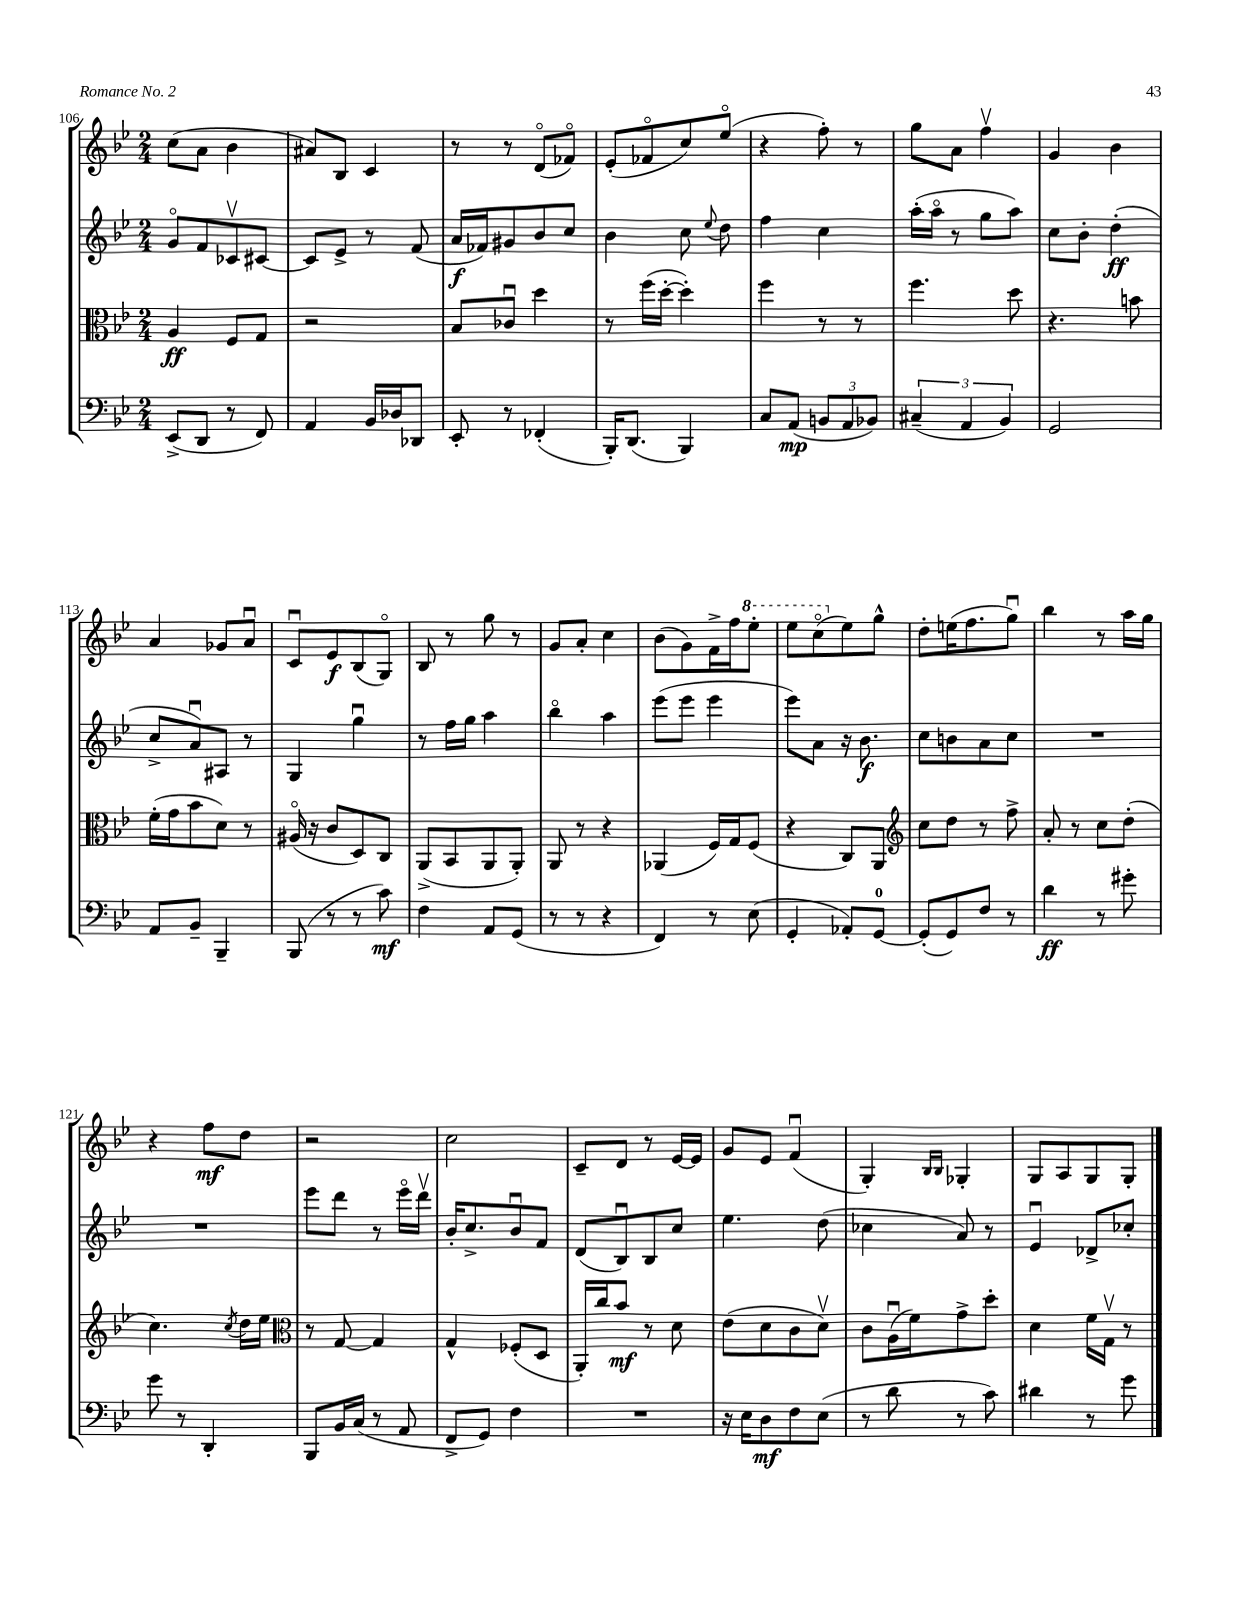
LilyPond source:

<<
\new StaffGroup <<
\new Staff = "s0" {
    \clef treble \key bes \major \numericTimeSignature \time 2/4
    \autoBeamOff c''8[( a'8] bes'4 |
    ais'8[) bes8] c'4 |
    r8 r8 d'8[\flageolet( fes'8]\flageolet) |
    ees'8[-.( fes'8\flageolet c''8) ees''8]\flageolet( |
    r4 f''8-.) r8 |
    g''8[ a'8] f''4\upbow |
    g'4 bes'4 |
    a'4 ges'8[ a'8]\downbow |
    c'8[\downbow ees'8\f bes8( g8]\flageolet) |
    bes8 r8 g''8 r8 |
    g'8[ a'8]-. c''4 |
    bes'8[( g'8) f'16-> f''16 \ottava #1 ees'''8]-. |
    ees'''8[ c'''8\flageolet( \ottava #0 ees''8) g''8]-^ |
    d''8[-. e''16( f''8. g''8]\downbow) |
    bes''4 r8 a''16[ g''16] |
    r4 f''8[\mf d''8] |
    r2 |
    c''2 |
    c'8[-- d'8] r8 ees'16[~ ees'16] |
    g'8[ ees'8] f'4\downbow( |
    g4-.) \grace { bes16[ bes16] } ges4-. |
    g8[ a8 g8 g8]-. \bar "|." |
}
\new Staff = "s1" {
    \clef treble \key bes \major \numericTimeSignature \time 2/4
    \autoBeamOff g'8[\flageolet f'8 ces'8\upbow cis'8]~ |
    cis'8[ ees'8]-> r8 f'8( |
    a'16[\f fes'16) gis'8 bes'8 c''8] |
    bes'4 c''8 \appoggiatura { ees''8 } d''8 |
    f''4 c''4 |
    a''16[-.( a''16]\flageolet r8 g''8[ a''8]) |
    c''8[ bes'8]-. d''4-.\ff( |
    c''8[-> a'8\downbow) ais8] r8 |
    g4 g''4\downbow |
    r8 f''16[ g''16] a''4 |
    bes''4\flageolet a''4 |
    ees'''8[( ees'''8] ees'''4 |
    ees'''8[) a'8] r16 bes'8.\f |
    c''8[ b'8 a'8 c''8] |
    R2 |
    R2 |
    ees'''8[ d'''8] r8 ees'''16[\flageolet d'''16]\upbow |
    bes'16[-. c''8.-> bes'8\downbow f'8] |
    d'8[( bes8\downbow) bes8 c''8] |
    ees''4. d''8( |
    ces''4 a'8) r8 |
    ees'4\downbow des'8[-> ces''8]-. \bar "|." |
}
\new Staff = "s2" {
    \clef alto \key bes \major \numericTimeSignature \time 2/4
    \autoBeamOff a4\ff f8[ g8] |
    r2 |
    bes8[ ces'8]\downbow d''4 |
    r8 f''16[( d''16]~-. d''4-.) |
    f''4 r8 r8 |
    f''4. d''8 |
    r4. b'8 |
    f'16[-.( g'16 bes'8 d'8]) r8 |
    ais16\flageolet( r16 c'8[ d8) c8] |
    a,8[->( bes,8 a,8 a,8]-.) |
    a,8 r8 r4 |
    aes,4( f16[) g16 f8]( |
    r4 c8[) a,8] |
    \clef treble c''8[ d''8] r8 f''8-> |
    a'8-. r8 c''8[ d''8]-.( |
    c''4.) \acciaccatura { c''8 } d''16[ ees''16] |
    \clef alto r8 g8~ g4 |
    g4-^ fes8[-.( d8] |
    a,16[-.) c''16 bes'8]\mf r8 d'8 |
    ees'8[( d'8 c'8 d'8]\upbow) |
    c'8[ a16\downbow( f'16) g'8-> d''8]-. |
    d'4 f'16[ g16]\upbow r8 \bar "|." |
}
\new Staff = "s3" {
    \clef bass \key bes \major \numericTimeSignature \time 2/4
    \autoBeamOff ees,8[->( d,8] r8 f,8) |
    a,4 bes,16[ des16 des,8] |
    ees,8-. r8 fes,4-.( |
    bes,,16[-.) d,8.]( bes,,4) |
    c8[ a,8]\mp( \tuplet 3/2 { b,8[ a,8 bes,8]) } |
    \tuplet 3/2 { cis4--( a,4 bes,4) } |
    g,2 |
    a,8[ bes,8]-- bes,,4-- |
    bes,,8( r8 r8 c'8\mf) |
    f4 a,8[ g,8]( |
    r8 r8 r4 |
    f,4) r8 ees8( |
    g,4-. aes,8[-.) g,8]-0~ |
    g,8[-.( g,8) f8] r8 |
    d'4\ff r8 gis'8-. |
    g'8 r8 d,4-. |
    bes,,8[ bes,16 c16]( r8 a,8 |
    f,8[-> g,8]) f4 |
    R2 |
    r16 ees16[ d8\mf f8 ees8]( |
    r8 d'8 r8 c'8) |
    dis'4 r8 g'8 \bar "|." |
}
>>
>>
\layout { \context { \Score currentBarNumber = #106 } }
